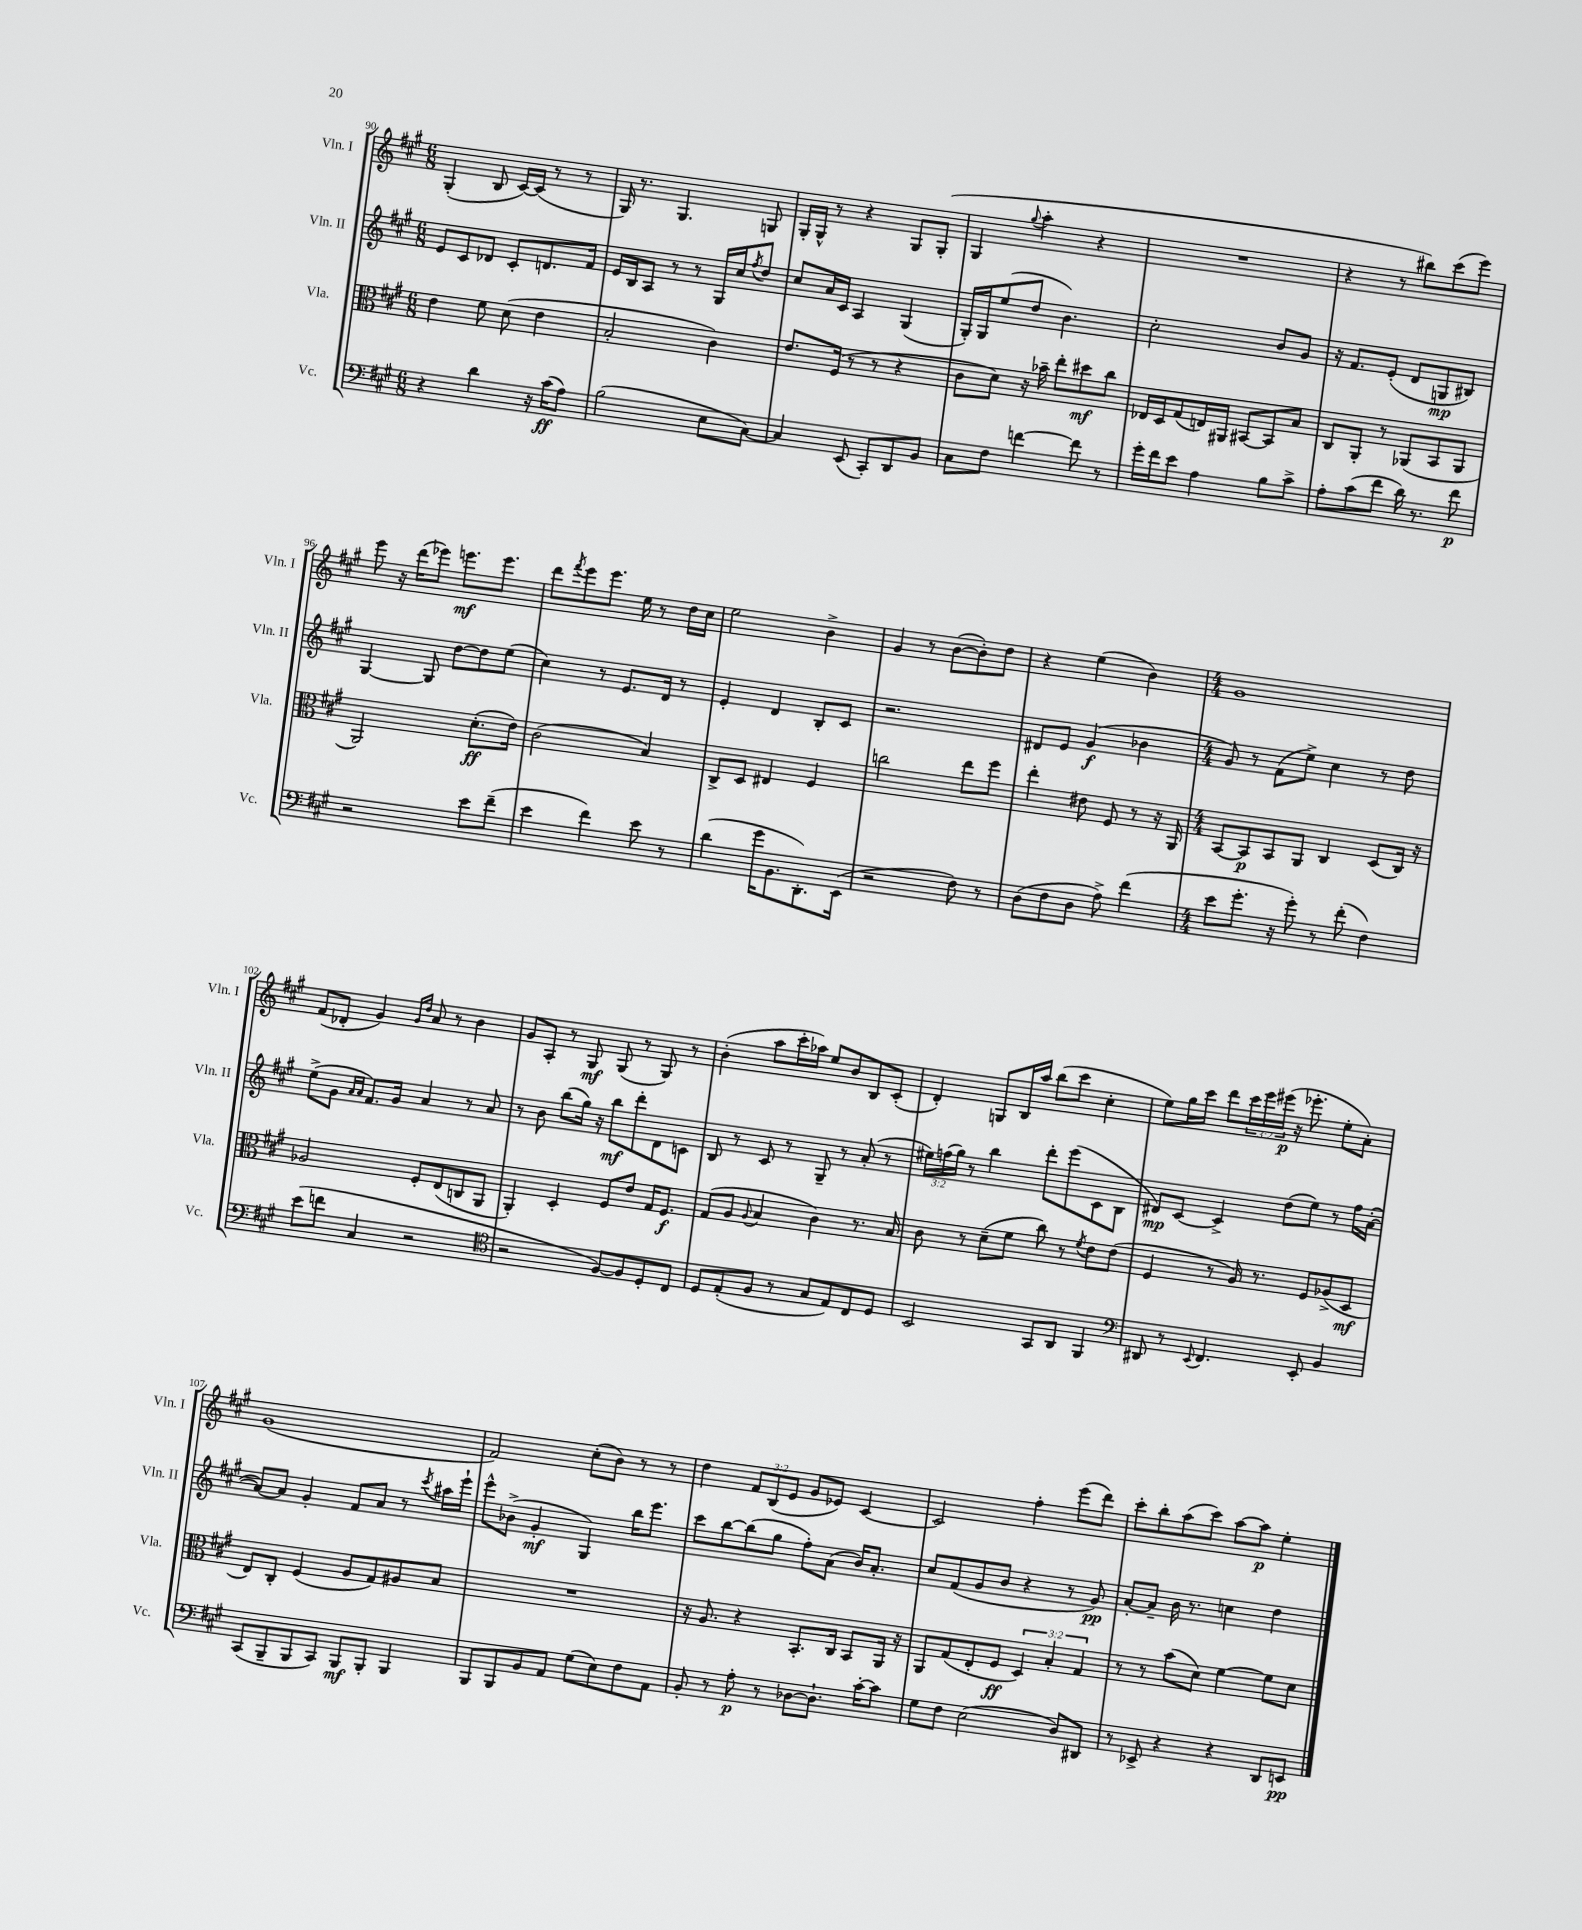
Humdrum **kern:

**kern	**dynam	**kern	**dynam	**kern	**dynam	**kern	**dynam
*part4	*part4	*part3	*part3	*part2	*part2	*part1	*part1
*staff4	*staff4	*staff3	*staff3	*staff2	*staff2	*staff1	*staff1
*I"Vc.	*	*I"Vla.	*	*I"Vln. II	*	*I"Vln. I	*
*I'Vc.	*	*I'Vla.	*	*I'Vln. II	*	*I'Vln. I	*
*clefF4	*	*clefC3	*	*clefG2	*	*clefG2	*
*k[f#c#g#]	*	*k[f#c#g#]	*	*k[f#c#g#]	*	*k[f#c#g#]	*
*M6/8	*	*M6/8	*	*M6/8	*	*M6/8	*
=90	=90	=90	=90	=90	=90	=90	=90
4r	.	4e\	.	8e/L	.	(4G#'/	.
.	.	.	.	8c#/	.	.	.
4d\	.	8f#\	.	8d-X/J	.	8B/	.
.	.	(8d\	.	8c#'/L	.	[16c#/LL)	.
.	.	.	.	.	.	(16c#/JJ]	.
16r	.	4e\	.	8.dn/	.	8r	.
(16c#\KL	ff	.	.	.	.	.	.
8A\J)	.	.	.	.	.	8r	.
.	.	.	.	16f#/Jk	.	.	.
=91	=91	=91	=91	=91	=91	=91	=91
(2B\	.	2B'/	.	16e/LL	.	16G#/)	.
.	.	.	.	16B/J	.	8.r	.
.	.	.	.	8A/J	.	.	.
.	.	.	.	8r	.	4.G#/	.
.	.	.	.	8r	.	.	.
8E\L	.	4c#\)	.	16G#/LL	.	.	.
.	.	.	.	16cc#/J	.	.	.
.	.	.	.	8qff#/	.	.	.
[8C#\J)	.	.	.	8dd/J	.	8Gn/	.
=92	=92	=92	=92	=92	=92	=92	=92
4C#/]	.	8.e/L	.	8cc#/L	.	16G#'/LL	.
.	.	.	.	.	.	16G#^^/JJ	.
.	.	.	.	16a/L	.	8r	.
.	.	(16F#/Jk	.	16c#/JJ	.	.	.
(8EE/	.	8r	.	4A/	.	4r	.
8CC#'/L)	.	8r	.	.	.	.	.
8DD/	.	4r	.	(4G#/	.	8G#/L	.
8BB/J	.	.	.	.	.	(8G#'/J	.
=93	=93	=93	=93	=93	=93	=93	=93
8C#\L	.	8c#\L	.	16G#'/LL)	.	4G#/	.
.	.	.	.	16G#/J	.	.	.
8F#\J	.	8d\J)	.	(8ee/	.	.	.
.	.	.	.	.	.	8qqgg#/	.
[4fn\	.	16r	.	8dd/J	.	4aa'\	.
.	.	16b-X~\	.	.	.	.	.
.	.	8ee'\L	.	4.b\)	.	.	.
8f\]	.	8dd#X\	mf	.	.	4r	.
8r	.	8cc#\J	.	.	.	.	.
=94	=94	=94	=94	=94	=94	=94	=94
16g#'\LL	.	16E-X/LL	.	2cc#'\	.	2.r	.
16f#\J	.	16D/J	.	.	.	.	.
8e\J	.	(8G#/	.	.	.	.	.
4A\	.	16En/L)	.	.	.	.	.
.	.	16AA#X/JJ	.	.	.	.	.
.	.	[8BB#X/L	.	.	.	.	.
8B\L	.	8BB#/]	.	8b/L	.	.	.
8c#^\J	.	8B/J	.	8g#/J	.	.	.
=95	=95	=95	=95	=95	=95	=95	=95
8A'\L	.	8C#/L	.	16r	.	4r	.
.	.	.	.	8.f#/L	.	.	.
(8c#\	.	8AA'/J	.	.	.	.	.
8f#\J	.	8r	.	(8e'/J	.	8r	.
16d\)	.	(8AA-X/L	.	8d/L	.	8bb#X\L)	.
8.r	.	.	.	.	.	.	.
.	.	8BB/	.	8Gn/	mp	(8ccc#\	.
8f#\	p	8AA-/J	.	8B#X/J)	.	8eee\J)	.
!!LO:LB:g=z
=96	=96	=96	=96	=96	=96	=96	=96
2r	.	2AA/)	.	[4G#/	.	8eee\	.
.	.	.	.	.	.	16r	.
.	.	.	.	.	.	(16ddd\KL	.
.	.	.	.	8G#/]	.	8eee-X\J)	.
.	.	.	.	[8dd\L	.	8.eeen\L	mf
8e\L	.	(8.d'\L	ff	8dd\]	.	.	.
.	.	.	.	.	.	8.eee\J	.
(8f#~\J	.	.	.	(8ee\J	.	.	.
.	.	16e\Jk)	.	.	.	.	.
=97	=97	=97	=97	=97	=97	=97	=97
4e\	.	(2c#\	.	4cc#\)	.	8ddd\L	.
.	.	.	.	.	.	8qfff#/	.
.	.	.	.	.	.	8eee\	.
4f#\)	.	.	.	8r	.	8.eee\J	.
.	.	.	.	8.e/L	.	.	.
.	.	.	.	.	.	16ee\	.
8e\	.	4B/)	.	.	.	8r	.
.	.	.	.	16d/Jk	.	.	.
8r	.	.	.	8r	.	16dd\LL	.
.	.	.	.	.	.	16cc#\JJ	.
=98	=98	=98	=98	=98	=98	=98	=98
(4d\	.	8C#^/L	.	4e'/	.	2ee\	.
.	.	8D/J	.	.	.	.	.
16g#\KL	.	4E#X/	.	4d/	.	.	.
8.BB\	.	.	.	.	.	.	.
8.DD'\)	.	4F#/	.	8B'/L	.	4b^\	.
.	.	.	.	8c#/J	.	.	.
(16EE\Jk	.	.	.	.	.	.	.
=99	=99	=99	=99	=99	=99	=99	=99
2r	.	2ccn\	.	2.r	.	4g#/	.
.	.	.	.	.	.	8r	.
.	.	.	.	.	.	([8b\L	.
8F#\)	.	8ee\L	.	.	.	8b'\])	.
8r	.	8ff#\J	.	.	.	8dd\J	.
=100	=100	=100	=100	=100	=100	=100	=100
(8D\L	.	4ee'\	.	8d#X/L	.	4r	.
8F#\	.	.	.	8e/J	.	.	.
8D\J	.	8e#X\	.	(4g#/	f	(4ee\	.
8A^\)	.	8F#/	.	.	.	.	.
(4f#\	.	8r	.	4b-X\	.	4b\)	.
.	.	16r	.	.	.	.	.
.	.	16AA/	.	.	.	.	.
=101	=101	=101	=101	=101	=101	=101	=101
*M4/4	*	*M4/4	*	*M4/4	*	*M4/4	*
8e\L	.	[8BB/L	.	8g#/)	.	1g#	.
8.g#'\J	.	8BB/]	p	8r	.	.	.
.	.	8BB/	.	(8f#\L	.	.	.
16r	.	.	.	.	.	.	.
8g#'\)	.	8AA/J	.	8ee^\J)	.	.	.
8r	.	4C#/	.	4cc#\	.	.	.
(8f#'\	.	.	.	.	.	.	.
4F#\)	.	(8D/L	.	8r	.	.	.
.	.	16C#/Jk)	.	8dd\	.	.	.
.	.	16r	.	.	.	.	.
!!LO:LB:g=z
=102	=102	=102	=102	=102	=102	=102	=102
(8e\L	.	2A-X/	.	(8ee^\L	.	(8f#/L	.
8fn\J	.	.	.	8g#\J	.	8d-X'/J	.
.	.	.	.	16qqa/LL	.	.	.
.	.	.	.	16qqa/JJ	.	.	.
4C#/	.	.	.	8.f#/L)	.	4g#/)	.
.	.	.	.	16g#/Jk	.	.	.
.	.	.	.	.	.	16qqg#/LL	.
.	.	.	.	.	.	16qqdd/JJ	.
2r	.	8F#'/L	.	4a/	.	8a/	.
.	.	(8E/	.	.	.	8r	.
.	.	8Cn/	.	8r	.	4b\	.
.	.	8AA/J	.	8a/	.	.	.
=103	=103	=103	=103	=103	=103	=103	=103
*clefC4	*	*	*	*	*	*	*
2r	.	4AA'/)	.	8r	.	8g#/L	.
.	.	.	.	8b\	.	8A'/J	.
.	.	4D'/	.	(8bb\L	.	8r	.
.	.	.	.	16gg#\Jk)	.	8G#/	mf
.	.	.	.	16r	.	.	.
[8F#/L)	.	8F#/L	.	8bb\L	mf	(8G#/	.
8F#/]	.	8e/J	.	8ddd'\	.	8r	.
8D'/	.	16G#/KL	.	8d\	.	8G#/)	.
.	.	8.F#/J	f	.	.	.	.
8C#/J	.	.	.	8cn\J	.	8r	.
=104	=104	=104	=104	=104	=104	=104	=104
8D/L	.	(8G#/L	.	8B/	.	(4b'\	.
(8E'/	.	8A/J	.	8r	.	.	.
.	.	8qqA/	.	.	.	.	.
8F#/J	.	4B/	.	8c#/	.	8aa\L	.
8r	.	.	.	8r	.	16ccc#'\L	.
.	.	.	.	.	.	16aa-X\JJ)	.
8G#/L	.	4c#\)	.	8G#~/	.	8ee/L	.
8E/)	.	.	.	8r	.	8b/	.
8C#/	.	8.r	.	(8a'/	.	8B/	.
8D/J	.	.	.	8r	.	(8c#'/J	.
.	.	16B/	.	.	.	.	.
=105	=105	=105	=105	=105	=105	=105	=105
2BB/	.	8c#\	.	24ee#X\LL)	.	4d'/)	.
.	.	.	.	(24ffn\	.	.	.
.	.	.	.	24gg#\JJ)	.	.	.
.	.	8r	.	8r	.	.	.
.	.	(8d~\L	.	4bb\	.	8Gn/L	.
.	.	8f#\J	.	.	.	16B/L	.
.	.	.	.	.	.	16aa/JJ	.
8GG#/L	.	8cc#\)	.	8ddd'\L	.	(8bb\L	.
8AA/J	.	8r	.	(8eee\	.	8ccc#\J	.
.	.	8qf#/	.	.	.	.	.
4FF#/	.	8e\L	.	8c#\	.	4cc#'\	.
.	.	(8e\J	.	8B\J	.	.	.
=106	=106	=106	=106	=106	=106	=106	=106
*clefF4	*	*	*	*	*	*	*
8DD#X/	.	4F#/	.	8d#X/L)	mp	8ee\L)	.
8r	.	.	.	[8c#/J	.	16gg#\L	.
.	.	.	.	.	.	16ccc#\JJ	.
8qqEE/	.	.	.	.	.	.	.
4.FF#/	.	8r	.	4c#^/]	.	8ddd\L	.
.	.	16A/)	.	.	.	24ccc#\L	.
.	.	.	.	.	.	24eee\	.
.	.	8.r	.	.	.	.	.
.	.	.	.	.	.	(24eee#X\JJ	p
.	.	.	.	(8dd\L	.	16r	.
.	.	.	.	.	.	8.eee-X'\	.
8EE'/	.	8F#/L	.	8ee\J)	.	.	.
4BB/	.	(8A-X^/	.	8r	.	8ee'\L	.
.	.	8D/J	mf	16ff#\LL	.	8a'\J)	.
.	.	.	.	([16a'\JJ	.	.	.
!!LO:LB:g=z
=107	=107	=107	=107	=107	=107	=107	=107
(8CC#/L	.	8E/L)	.	8a/L_)	.	(1g#	.
8BBB~/	.	8C#'/J	.	8a/J]	.	.	.
8BBB/	.	(4F#/	.	4g#'/	.	.	.
8CC#/J)	.	.	.	.	.	.	.
8BBB/L	mf	8A/L	.	8f#/L	.	.	.
8BBB'/J	.	8G#/)	.	8a/J	.	.	.
4BBB/	.	8A#X/	.	8r	.	.	.
.	.	.	.	8qccc#/	.	.	.
.	.	8B/J	.	16aa#X\LL	.	.	.
.	.	.	.	16eee`\JJ	.	.	.
=108	=108	=108	=108	=108	=108	=108	=108
8BBB/L	.	1r	.	8eee^^\L	.	2f#/)	.
8BBB/	.	.	.	(8b-X^\J	.	.	.
8BB/	.	.	.	4g#'/	mf	.	.
8AA/J	.	.	.	.	.	.	.
(8G#\L	.	.	.	4G#/)	.	(8cc#'\L	.
8E\)	.	.	.	.	.	8b\J)	.
8F#\	.	.	.	16bb\KL	.	8r	.
.	.	.	.	8.eee\J	.	.	.
8AA\J	.	.	.	.	.	8r	.
=109	=109	=109	=109	=109	=109	=109	=109
8BB'/	.	16r	.	8ccc#\L	.	4dd\	.
.	.	8.A/	.	.	.	.	.
8r	.	.	.	[8bb\	.	.	.
8A'\	p	4r	.	(8bb\]	.	12f#/L	.
.	.	.	.	.	.	(12B/	.
8r	.	.	.	8gg#\J	.	.	.
.	.	.	.	.	.	12e/J	.
[8D-X\L	.	8.BB'/L	.	8ff#'\L)	.	8g#/L	.
8.D-`\J]	.	.	.	(8a\J	.	8e-X/J)	.
.	.	16C#/Jk	.	.	.	.	.
.	.	8BB/L	.	16b/KL)	.	[4c#/	.
[16c#'\KL	.	.	.	8.a'/J	.	.	.
8c#\J]	.	16AA/Jk	.	.	.	.	.
.	.	16r	.	.	.	.	.
=110	=110	=110	=110	=110	=110	=110	=110
8G#\L	.	8AA/L	.	8cc#/L	.	2c#/]	.
8F#\J	.	(8G#/	.	(8f#/	.	.	.
(2E\	.	8E'/	.	8g#/	.	.	.
.	.	8F#/J	ff	8b/J	.	.	.
.	.	6D/)	.	4r	.	4ff#'\	.
.	.	6B'/	.	.	.	.	.
8D/L)	.	.	.	8r	.	(8eee\L	.
.	.	6G#/	.	.	.	.	.
8DD#X/J	.	.	.	8g#/)	pp	8ddd\J)	.
=111	=111	=111	=111	=111	=111	=111	=111
8r	.	8r	.	[8a'/L	.	8ccc#'\L	.
8EE-X^/	.	8r	.	8a~/J]	.	8bb'\	.
4r	.	(8b\L	.	16b\	.	(8aa\	.
.	.	.	.	8.r	.	.	.
.	.	8d\J)	.	.	.	8ccc#\J)	.
4r	.	[4f#\	.	4ccn\	.	[8aa\L	.
.	.	.	.	.	.	8aa\J]	p
8DD/L	.	8f#\L]	.	4dd\	.	4ee'\	.
8EEn/J	pp	8d\J	.	.	.	.	.
==	==	==	==	==	==	==	==
*-	*-	*-	*-	*-	*-	*-	*-
